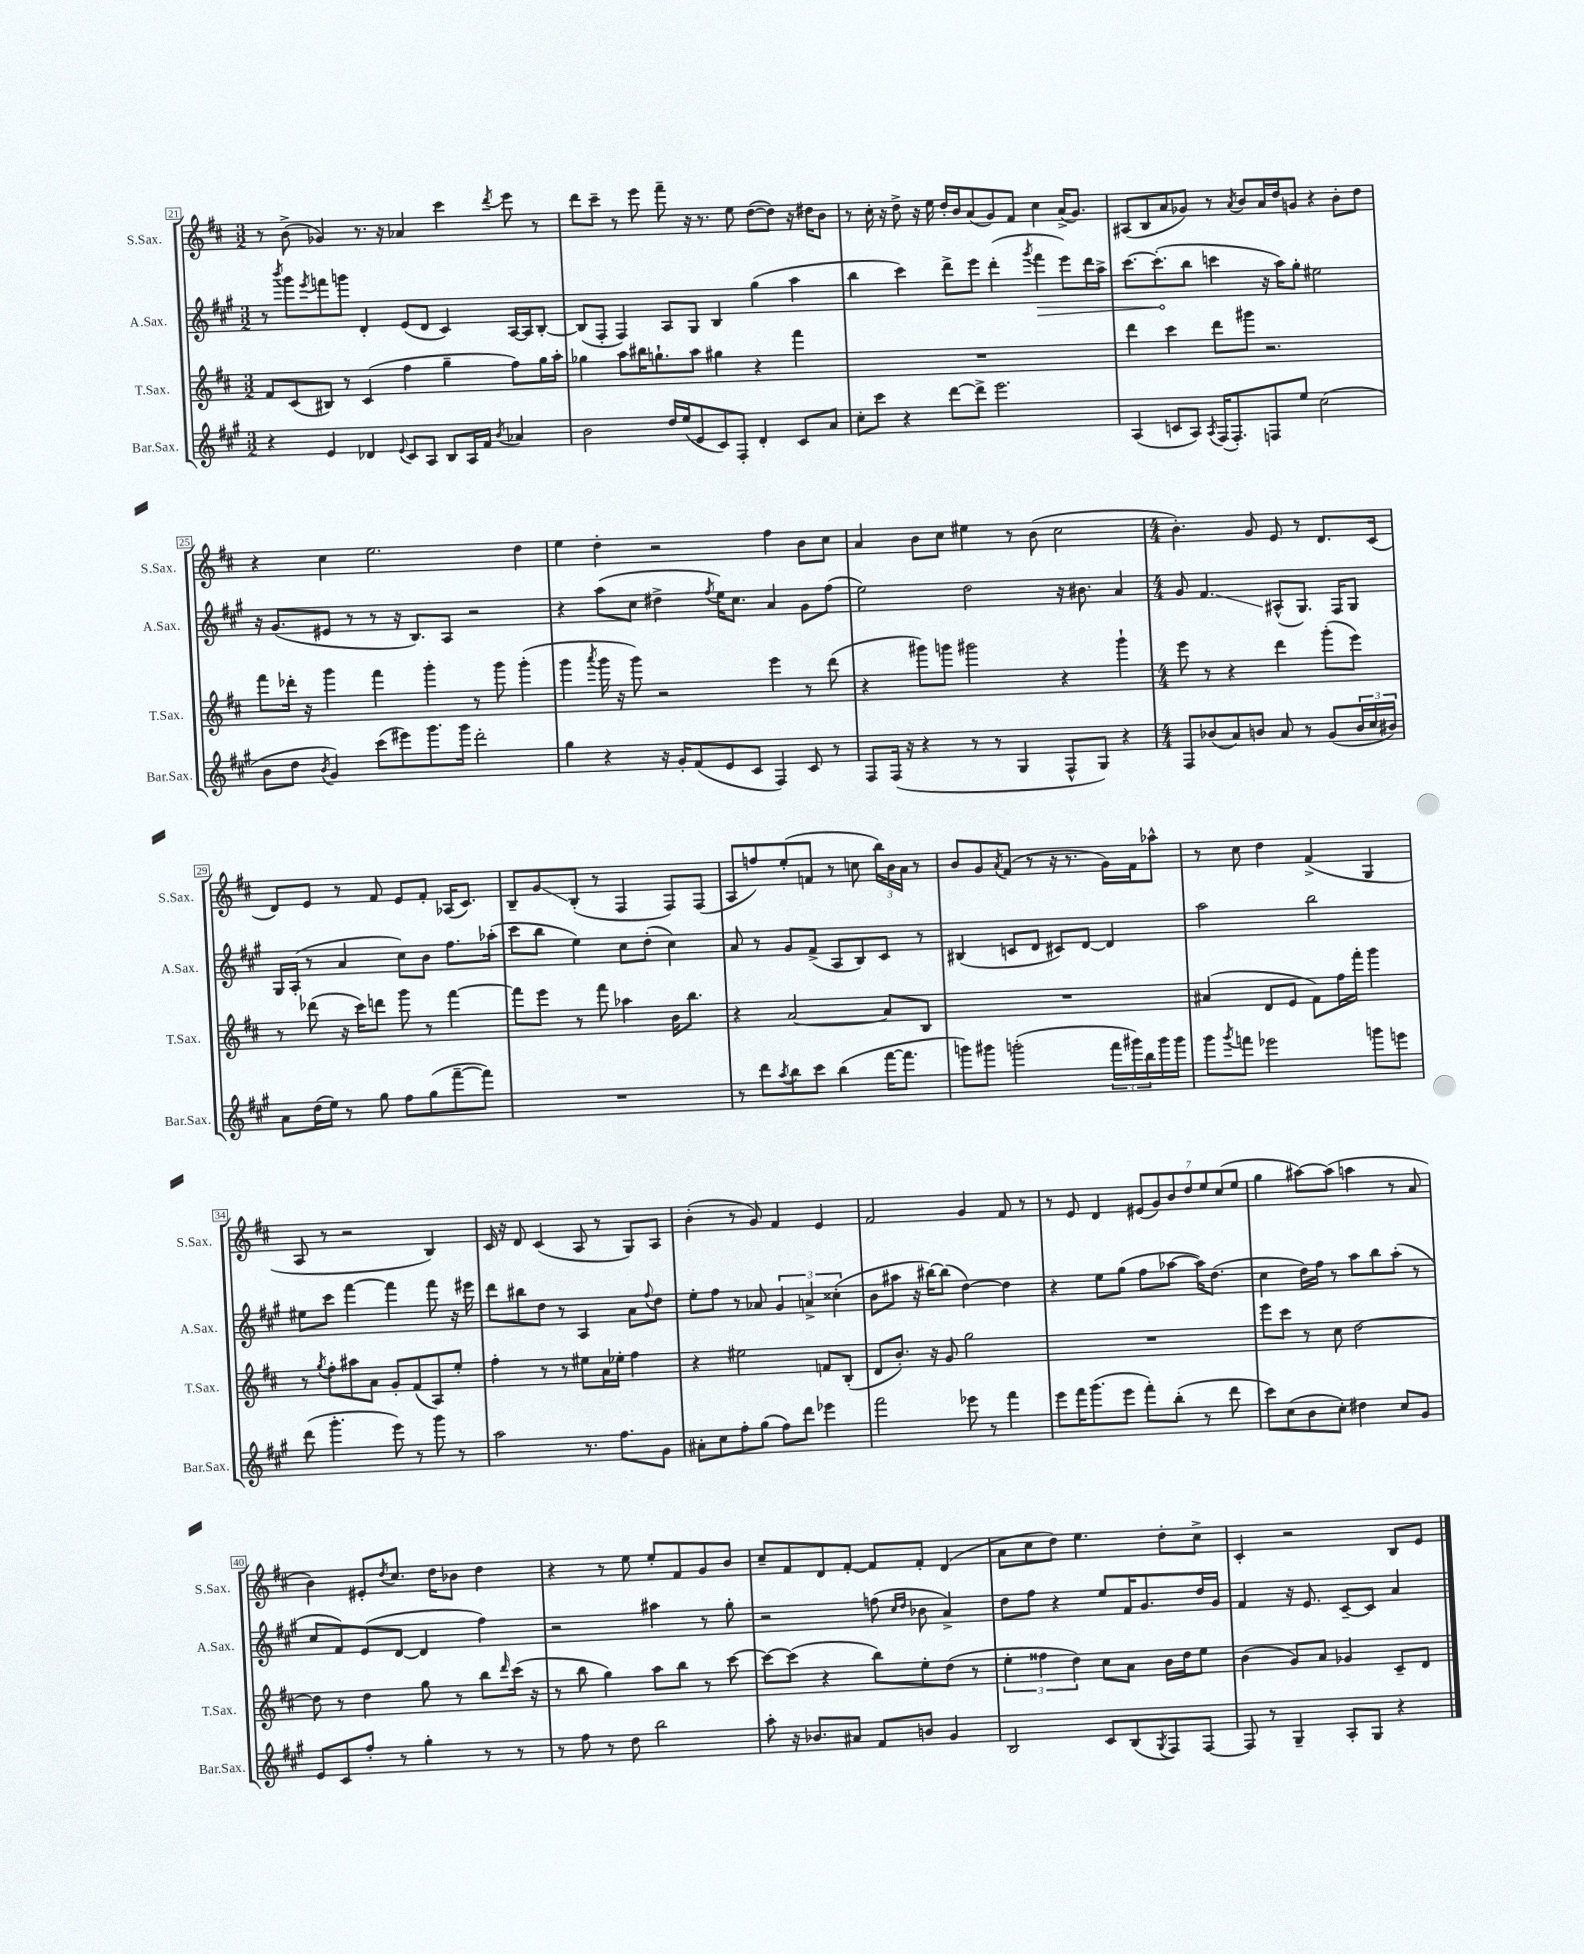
<<
\new StaffGroup <<
\new Staff = "s0" \with { instrumentName = "S.Sax." shortInstrumentName = "S.Sax." } {
    \clef treble \key d \major \numericTimeSignature \time 3/2
    r8 b'8->( ges'4) r8. r16 aes'4 cis'''4 \acciaccatura { d'''8 } e'''8 r8 |
    d'''8 cis'''8-- r8 e'''8 fis'''8-- r16 r8. e''8 d''8~( d''8) r16 dis''16 b'8 |
    r8 cis''16-. r16 d''8-> r16 e''16 d''16-. b'16 a'8( g'8) fis'8 cis''4 a'16->( g'8.) |
    ais8( b8 a'8 ges'8) r8 \acciaccatura { a'8 } b'8 a'16 d''16 g'8 r4 b'8-. d''8 |
    r4 cis''4 e''2. d''4 |
    e''4 d''4-. r2 fis''4 b'8 cis''8 |
    a'4 b'8 cis''8 eis''4 r8 b'8( cis''2 |
    \numericTimeSignature \time 4/4 b'4.-.) g'8 e'8 r8 d'8. cis'16( |
    d'8) e'8 r8 fis'8 e'8 fis'8-. aes16( cis'8.) |
    b8-- g'8\glissando b8-.( r8 fis4 fis8) fis8( |
    a8 f''8) e''8-.( f'8 r8 c''8 \tuplet 3/2 { b''16) b'16 a'16 } r8 |
    b'8 g'8 \acciaccatura { a'8 } fis'8( r8 r16 r8. g'16) fis'16 aes''8-^ |
    r8 cis''8 d''4 fis'4->( g4 |
    a8 r8 r2 b4) |
    cis'16 r16 d'8 cis'4( a8 r8 g8) a8 |
    b'4-.( r8 g'8) fis'4 e'4 |
    fis'2 g'4 fis'8 r8 |
    r8 e'8 d'4 \tuplet 7/4 { eis'8( g'8) b'8 d''8 e''8 cis''8( e''8 } |
    g''4 ais''8~) ais''8( a''4 r8 a'8 |
    b'4) eis'8-. \acciaccatura { d''8 } cis''8. d''16 bes'8 d''4 |
    r4 r8 e''8 e''8-. fis'8 g'8 b'8 |
    cis''8-- fis'8 d'8 fis'8~-. fis'8 fis'8-. d'4( |
    a'8 cis''8 d''8) e''4. d''8-. cis''8-> |
    cis'4-. r2 b8 e'8 \bar "|." |
}
\new Staff = "s1" \with { instrumentName = "A.Sax." shortInstrumentName = "A.Sax." } {
    \clef treble \key a \major \numericTimeSignature \time 3/2
    r8 \acciaccatura { b'''8 } gis'''8 \acciaccatura { e'''8 } f'''8 g'''8 d'4-. e'8( d'8 cis'4) a16~ a16 b8~-. |
    b8( fis8-. fis4) a8 gis8 b4 gis''4( a''4 |
    b''4 cis'''4) d'''8-> e'''8 d'''4-.( \acciaccatura { gis'''8 } \once \override Hairpin.circled-tip = ##t fis'''4\> e'''8) d'''16 a''16-> |
    cis'''8.~ cis'''8.-.\!( b''8 c'''4 r16 a''16) gis''8-. eis''2 |
    r16 gis'8.( eis'8 r8 r8 r16 b8.) a8 r2 |
    r4 a''8( cis''8 dis''4-> \acciaccatura { fis''8 } e''16) cis''8. a'4 gis'8 fis''8( |
    e''2) d''2 r16 bis'8. a'4 |
    \numericTimeSignature \time 4/4 gis'8 fis'4.\glissando ais8-^( gis8.) fis16 gis8 |
    gis16 a16-.( r8 a'4 cis''8) b'8 fis''8. aes''16-.( |
    cis'''8 b''8 e''4) cis''8 d''8-.( cis''4) |
    a'8 r8 gis'8 fis'8->( a8 b8) cis'8 r8 |
    bis4( c'8 d'8 cis'8) d'8~ d'4 |
    a''2 b''2 |
    eis''8 cis'''8 fis'''4~ fis'''4 fis'''8 r16 eis'''16 |
    d'''8 bis''8 d''8 r8 a4 a'8 \appoggiatura { fis''8 } d''8 |
    e''8-. fis''8 r8 aes'8 \tuplet 3/2 { gis'4 a'4-> cisis''4-.( } |
    b'8 ais''8 r16 bis''16~) bis''8( d''4~) d''4 |
    r4 e''8 gis''8( fis''8 aes''8~ aes''16) d''8.( |
    cis''4 d''16) fis''16 r8 a''8 b''8 a''8-.( r8 |
    cis''8 fis'8) e'8( d'8~ d'4 fis''4) |
    r2 ais''4 r8 gis''8-. |
    r2 f''8( \grace { cis''16 d''16 } bes'8 a'4->) |
    d''8 fis''8 r4 e''8 fis'16 gis'8. d''16 gis'16 |
    fis'4 r16 e'8. cis'8~-- cis'8 a'4 \bar "|." |
}
\new Staff = "s2" \with { instrumentName = "T.Sax." shortInstrumentName = "T.Sax." } {
    \clef treble \key d \major \numericTimeSignature \time 3/2
    fis'8 cis'8( bis8) r8 cis'4( fis''4 g''4-- fis''8) g''16 a''16-. |
    ges''4 a''8 bis''16 g''8.-! a''8 gis''4 r4 fis'''4 |
    R1. |
    d'''4 cis'''4 d'''8 gis'''8 r2. |
    fis'''8 des'''16-. r16 g'''4 fis'''4 g'''4-. r8 g'''8 g'''4-.( |
    g'''4 \acciaccatura { a'''8 } g'''16 r16 g'''8) r2 e'''4 r8 d'''8( |
    r4 gis'''8) g'''8 gis'''2 r4 gis'''4-! |
    \numericTimeSignature \time 4/4 e'''8 r8 r4 d'''4 g'''8-.( e'''8) |
    r8 des'''8( r16 cis'''16) d'''8 g'''8 r8 fis'''4~ |
    fis'''8 e'''8 r8 fis'''8 aes''4 b'16 b''8. |
    r4 a'2~ a'8 b8 |
    R1 |
    ais'4( d'8 e'8 fis'8) fis''16 fis'''16-. g'''4 |
    r8 \acciaccatura { g''8 } fis''8-. ais''8 a'8 g'8-. fis'8( a8) e''8-. |
    fis''4-. r8 r8 eis''8 a'16 ees''16-. fis''4 |
    r4 eis''2 f'8 b8-.( |
    d'8 b'8.-.) r16 g'8 g''2 |
    R1 |
    e'''8 cis'''8 r8 cis''8 d''2~ |
    d''8 r8 d''4 g''8 r8 b''8 \grace { d'''16 } cis'''16( r16 |
    r8 b''8 g''4) a''8 b''8 r8 cis'''8~ |
    cis'''8~ cis'''8( r4 b''8) e''8-. d''8( r8 |
    \tuplet 3/2 { e''4-. fisis''4 d''4) } cis''8 a'8 b'16 d''16 e''8 |
    b'4( g'8) a'8 ges'4 cis'8-- d'8 \bar "|." |
}
\new Staff = "s3" \with { instrumentName = "Bar.Sax." shortInstrumentName = "Bar.Sax." } {
    \clef treble \key a \major \numericTimeSignature \time 3/2
    r4 e'4 des'4 \appoggiatura { e'8 } cis'8 a8 b8 a16 fis'16 \acciaccatura { b'8 } aes'4 |
    b'2 d''16 e''16( e'8 cis'8) fis8-. d'4-. cis'8 a'8 |
    cis''8-. cis'''8 r4 d'''8~ d'''8-> e'''2. |
    a4( c'8 a8) \acciaccatura { a8 } fis16( fis8.-.) f8 e''8 cis''2( |
    b'8 d''8 \acciaccatura { b'8 } gis'4) cis'''8( eis'''8) gis'''8. gis'''16 d'''2-. |
    gis''4 r4 r16 gis'16-. fis'8( e'8 cis'8 fis4) cis'8 r8 |
    fis8 fis16( r16 r4 r8 r8 gis4 fis8-^ gis8) r4 |
    \numericTimeSignature \time 4/4 fis8 bes'8( a'8) b'8 a'8 r8 gis'8( \tuplet 3/2 { b'16 cis''16 bis'16) } |
    a'8 d''16( e''16) r8 gis''8 fis''8 gis''8( fis'''8~-- fis'''8) |
    R1 |
    r8 d'''8 \acciaccatura { a''8 } b''8 cis'''8 b''4( fis'''16~ fis'''8. |
    g'''8) gis'''8 g'''2-.( \tuplet 3/2 { fis'''16 gis'''16) b''16 } gis'''16 gis'''16 |
    gis'''8 \acciaccatura { gis'''8 } f'''8 ees'''2 g'''8 e'''8 |
    d'''8( gis'''4.-. e'''8) r8 gis'''8 r8 |
    a''2 r8. fis''8. gis'8 |
    ais'8-. cis''8 fis''8-. gis''8( fis''8) d'''8 ees'''4 |
    fis'''2 ees'''8 r8 fis'''4 |
    e'''8 fis'''16 gis'''8.( e'''8 fis'''8-.) b''8-.( r8 d'''8 |
    cis'''8) cis''8( b'8 cis''8-.) dis''4 cis''8 gis'8 |
    e'8 cis'8 fis''8-. r8 gis''4-. r8 r8 |
    r8 fis''8 r8 d''8 b''2 |
    a''8-. r16 bes'8. ais'8 fis'8 b'8 gis'4 |
    b2 cis'8 b8( \acciaccatura { gis8 } fis8) fis8~ |
    fis8 r8 gis4-- a8-. gis8 r4 \bar "|." |
}
>>
>>
\layout { \context { \Score currentBarNumber = #21 \override BarNumber.stencil = #(make-stencil-boxer 0.1 0.3 ly:text-interface::print) } }
